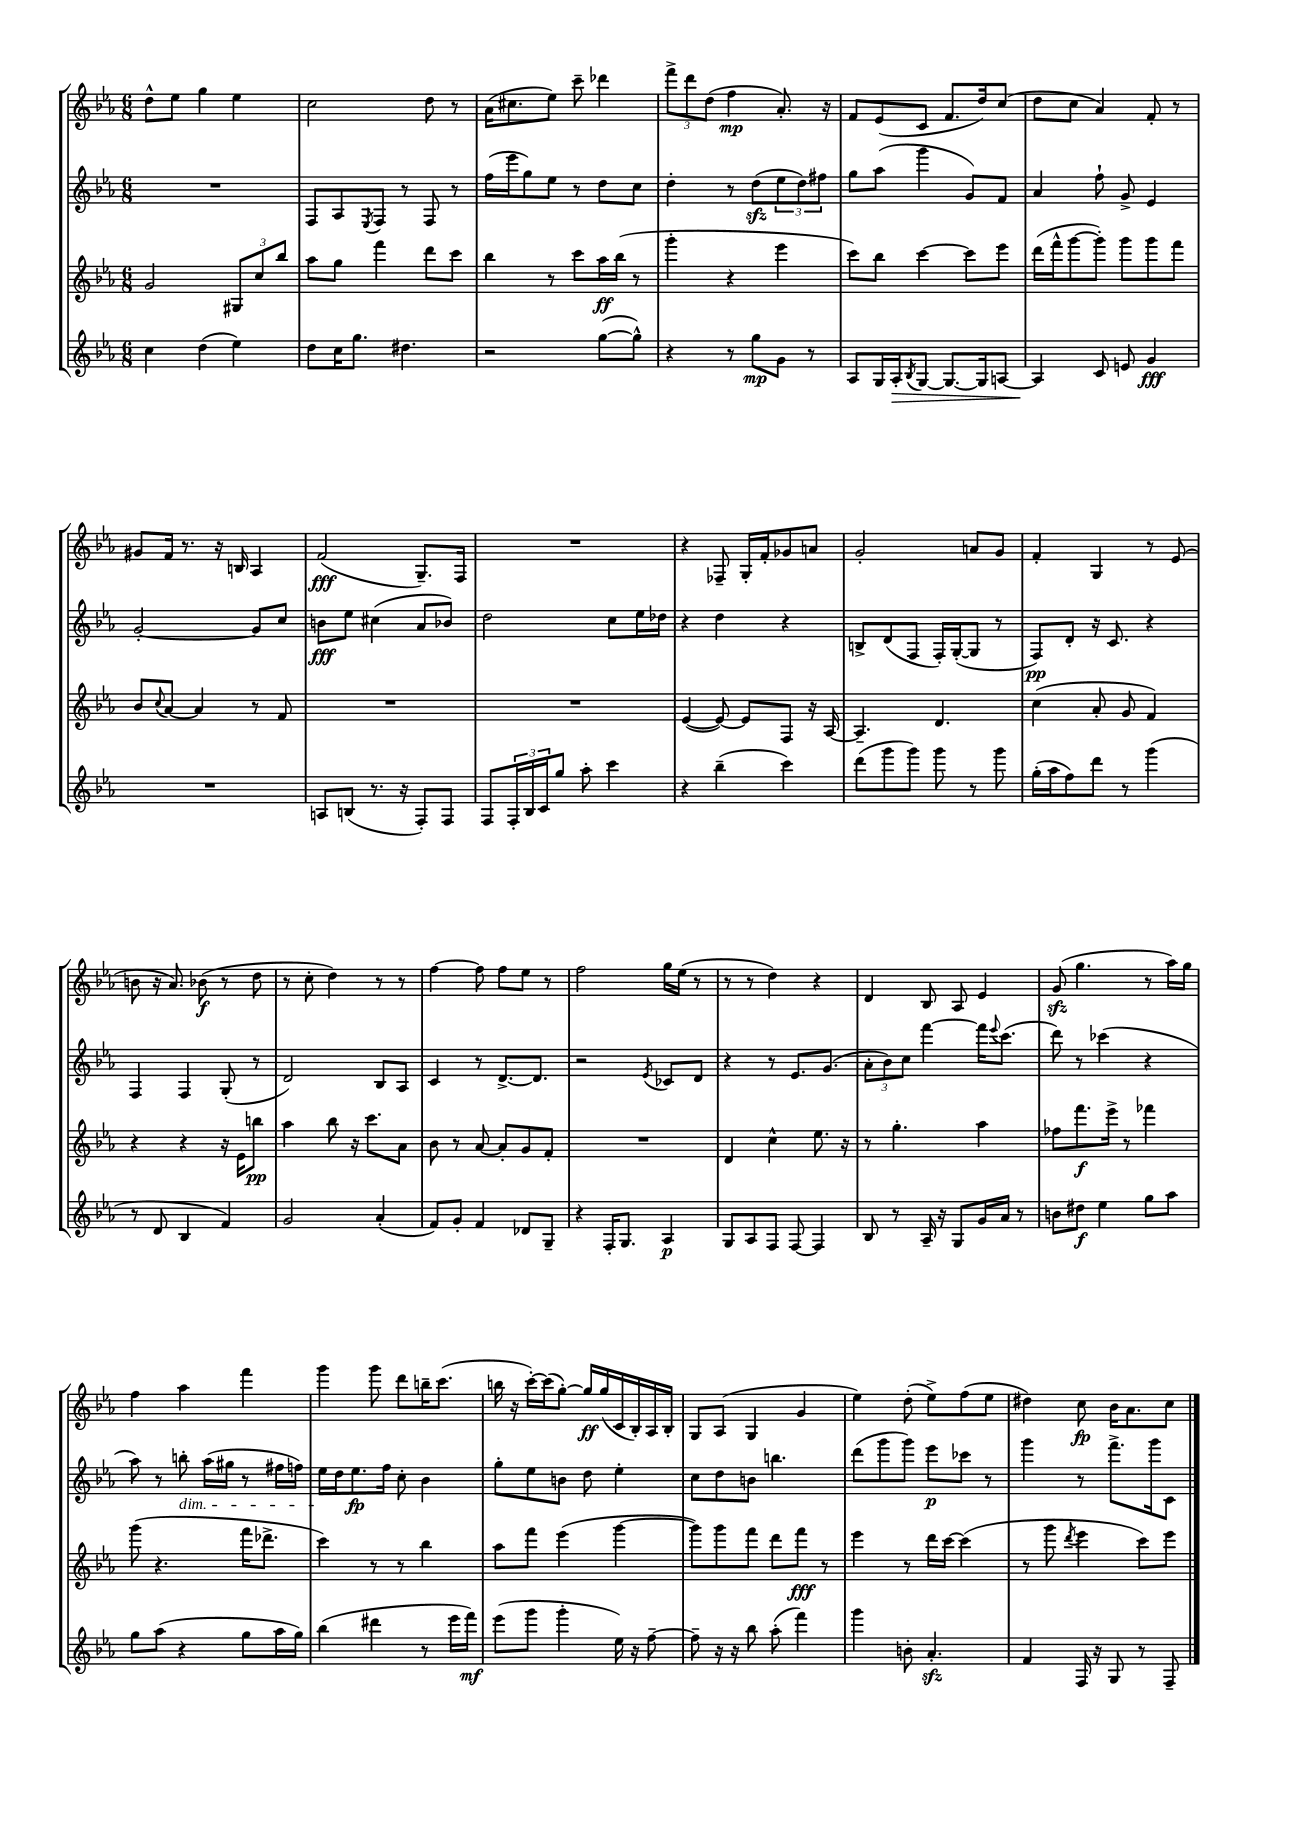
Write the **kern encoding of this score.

**kern	**dynam	**kern	**dynam	**kern	**dynam	**kern	**dynam
*part4	*part4	*part3	*part3	*part2	*part2	*part1	*part1
*staff4	*staff4	*staff3	*staff3	*staff2	*staff2	*staff1	*staff1
*clefG2	*	*clefG2	*	*clefG2	*	*clefG2	*
*k[b-e-a-]	*	*k[b-e-a-]	*	*k[b-e-a-]	*	*k[b-e-a-]	*
*M6/8	*	*M6/8	*	*M6/8	*	*M6/8	*
=26	=26	=26	=26	=26	=26	=26	=26
4cc\	.	2g/	.	2.r	.	8dd^^\L	.
.	.	.	.	.	.	8ee-\J	.
(4dd\	.	.	.	.	.	4gg\	.
4ee-\)	.	12G#X/L	.	.	.	4ee-\	.
.	.	12cc/	.	.	.	.	.
.	.	12bb-/J	.	.	.	.	.
=27	=27	=27	=27	=27	=27	=27	=27
8dd\L	.	8aa-\L	.	8F/L	.	2cc\	.
16cc\K	.	8gg\J	.	8A-/	.	.	.
8.gg\J	.	.	.	.	.	.	.
.	.	.	.	8qE-/	.	.	.
.	.	4fff\	.	8F/J	.	.	.
4.dd#X\	.	.	.	8r	.	.	.
.	.	8ddd\L	.	8F/	.	8dd\	.
.	.	8ccc\J	.	8r	.	8r	.
=28	=28	=28	=28	=28	=28	=28	=28
2r	.	4bb-\	.	(16ff\LL	.	(16a-\KL	.
.	.	.	.	16eee-\J	.	8.cc#X\	.
.	.	.	.	8gg\)	.	.	.
.	.	8r	.	8ee-\J	.	8ee-\J)	.
.	.	8ccc\L	.	8r	.	8ccc~\	.
([8gg\L	.	16aa-\L	ff	8dd\L	.	4ddd-X\	.
.	.	(16bb-\JJ	.	.	.	.	.
8gg^^\J])	.	8r	.	8cc\J	.	.	.
=29	=29	=29	=29	=29	=29	=29	=29
4r	.	4ggg'\	.	4dd'\	.	12fff^\L	.
.	.	.	.	.	.	12ddd\	.
.	.	.	.	.	.	(12dd\J	.
8r	.	4r	.	8r	.	4ff\	mp
8gg\L	mp	.	.	(8ddzz\L	.	.	.
8g\J	.	4eee-\	.	12ee-\	.	8.a-'/)	.
.	.	.	.	12dd\)	.	.	.
8r	.	.	.	.	.	.	.
.	.	.	.	12ff#X\J	.	.	.
.	.	.	.	.	.	16r	.
=30	=30	=30	=30	=30	=30	=30	=30
8A-/L	.	8ccc\L)	.	8gg\L	.	8f/L	.
16G/L	.	8bb-\J	.	(8aa-\J	.	(8e-/	.
!	!LO:HP:b	!	!	!	!	!	!
16A-'/J	>	.	.	.	.	.	.
8qB-/	.	.	.	.	.	.	.
[8G/J	.	[4ccc\	.	4ggg\	.	8c/J	.
8.G/L_	.	.	.	.	.	8.f/L	.
.	.	8ccc\L]	.	8g/L)	.	.	.
16G/k]	.	.	.	.	.	16dd/k)	.
[8An/J	.	8eee-\J	.	8f/J	.	(8cc/J	.
=31	=31	=31	=31	=31	=31	=31	=31
4A/]	.	(16ddd\LL	.	4a-/	.	8dd\L	.
.	.	16fff^^\J	.	.	.	.	.
.	.	[8ggg\	.	.	.	8cc\J	.
8c/	]	8ggg'\J])	.	8ff`\	.	4a-/)	.
8en/	.	8ggg\L	.	8g^/	.	.	.
4g/	fff	8ggg\	.	4e-/	.	8f'/	.
.	.	8fff\J	.	.	.	8r	.
!!LO:LB:g=z
=32	=32	=32	=32	=32	=32	=32	=32
2.r	.	8b-/L	.	[2g'/	.	8g#X/L	.
.	.	8qqcc/	.	.	.	.	.
.	.	[8a-/J	.	.	.	16f/Jk	.
.	.	.	.	.	.	8.r	.
.	.	4a-/]	.	.	.	.	.
.	.	.	.	.	.	16r	.
.	.	.	.	.	.	16Bn/	.
.	.	8r	.	8g/L]	.	4A-/	.
.	.	8f/	.	8cc/J	.	.	.
=33	=33	=33	=33	=33	=33	=33	=33
8An/L	.	2.r	.	8bn\L	fff	(2f/	fff
(8Bn/J	.	.	.	8ee-\J	.	.	.
8.r	.	.	.	(4cc#X\	.	.	.
16r	.	.	.	.	.	.	.
8F'/L)	.	.	.	8a-/L	.	8.G~/L)	.
8F/J	.	.	.	8b-X/J)	.	.	.
.	.	.	.	.	.	16F/Jk	.
=34	=34	=34	=34	=34	=34	=34	=34
8F/L	.	2.r	.	2dd\	.	2.r	.
24F'/L	.	.	.	.	.	.	.
24B-/	.	.	.	.	.	.	.
24c/J	.	.	.	.	.	.	.
8gg/J	.	.	.	.	.	.	.
8aa-'\	.	.	.	.	.	.	.
4ccc\	.	.	.	8cc\L	.	.	.
.	.	.	.	16ee-\L	.	.	.
.	.	.	.	16dd-X\JJ	.	.	.
=35	=35	=35	=35	=35	=35	=35	=35
4r	.	([4e-/	.	4r	.	4r	.
(4bb-~\	.	8e-/_)	.	4dd\	.	8F-X~/	.
.	.	8e-/L]	.	.	.	16G'/LL	.
.	.	.	.	.	.	16f'/J	.
4ccc\)	.	8F/J	.	4r	.	8g-X/	.
.	.	16r	.	.	.	8an/J	.
.	.	[16A-/	.	.	.	.	.
=36	=36	=36	=36	=36	=36	=36	=36
(8ddd\L	.	4.A-~/]	.	8Bn^/L	.	2g'/	.
8ggg\	.	.	.	(8d/	.	.	.
8ggg\J)	.	.	.	8F/J	.	.	.
8ggg\	.	4.d/	.	16F'/LL)	.	.	.
.	.	.	.	([16G'/J	.	.	.
8r	.	.	.	8G/J]	.	8an/L	.
8ggg\	.	.	.	8r	.	8g/J	.
=37	=37	=37	=37	=37	=37	=37	=37
(16gg'\LL	.	(4cc\	.	8F/L)	pp	4f'/	.
16aa-\J	.	.	.	.	.	.	.
8ff\)	.	.	.	8d'/J	.	.	.
8ddd\J	.	8a-'/	.	16r	.	4G/	.
.	.	.	.	8.c/	.	.	.
8r	.	8g/	.	.	.	.	.
(4ggg\	.	4f/)	.	4r	.	8r	.
.	.	.	.	.	.	(8e-/	.
!!LO:LB:g=z
=38	=38	=38	=38	=38	=38	=38	=38
8r	.	4r	.	4F/	.	8bn\	.
8d/	.	.	.	.	.	16r	.
.	.	.	.	.	.	8.a-/)	.
4B-/	.	4r	.	4F/	.	.	.
.	.	.	.	.	.	(8b-X\	f
4f/)	.	16r	.	(8G'/	.	8r	.
.	.	16e-\KL	.	.	.	.	.
.	.	8bbn\J	pp	8r	.	8dd\	.
=39	=39	=39	=39	=39	=39	=39	=39
2g/	.	4aa-\	.	2d/)	.	8r	.
.	.	.	.	.	.	8cc'\	.
.	.	8bb-\	.	.	.	4dd\)	.
.	.	16r	.	.	.	.	.
.	.	8.ccc\L	.	.	.	.	.
(4a-'/	.	.	.	8B-/L	.	8r	.
.	.	8a-\J	.	8A-/J	.	8r	.
=40	=40	=40	=40	=40	=40	=40	=40
8f/L)	.	8b-\	.	4c/	.	[4ff\	.
8g'/J	.	8r	.	.	.	.	.
4f/	.	[8a-/	.	8r	.	8ff\]	.
.	.	8a-'/L]	.	[8.d^/L	.	8ff\L	.
8d-X/L	.	8g/	.	.	.	8ee-\J	.
.	.	.	.	8.d/J]	.	.	.
8G~/J	.	8f'/J	.	.	.	8r	.
=41	=41	=41	=41	=41	=41	=41	=41
4r	.	2.r	.	2r	.	2ff\	.
16F'/KL	.	.	.	.	.	.	.
8.G/J	.	.	.	.	.	.	.
.	.	.	.	8qe-/	.	.	.
4A-/	p	.	.	8c-X/L	.	16gg\LL	.
.	.	.	.	.	.	(16ee-\JJ	.
.	.	.	.	8d/J	.	8r	.
=42	=42	=42	=42	=42	=42	=42	=42
8G/L	.	4d/	.	4r	.	8r	.
8A-/	.	.	.	.	.	8r	.
8F/J	.	4cc^^\	.	8r	.	4dd\)	.
[8F/	.	.	.	8.e-/L	.	.	.
4F/]	.	8.ee-\	.	.	.	4r	.
.	.	.	.	(8.g/J	.	.	.
.	.	16r	.	.	.	.	.
=43	=43	=43	=43	=43	=43	=43	=43
8B-/	.	8r	.	12a-'\L	.	4d/	.
.	.	.	.	12b-\)	.	.	.
8r	.	4.gg'\	.	.	.	.	.
.	.	.	.	12cc\J	.	.	.
16A-~/	.	.	.	[4fff\	.	8B-/	.
16r	.	.	.	.	.	.	.
8G/L	.	.	.	.	.	8A-/	.
16g/L	.	4aa-\	.	16fff\KL]	.	4e-/	.
.	.	.	.	8qqeee-/	.	.	.
16a-/JJ	.	.	.	(8.ccc\J	.	.	.
8r	.	.	.	.	.	.	.
=44	=44	=44	=44	=44	=44	=44	=44
8bn\L	.	8ff-X\L	.	8ddd\)	.	(8gzz/	.
8dd#X\J	f	8.fff\	f	8r	.	4.gg\	.
4ee-\	.	.	.	(4ccc-X\	.	.	.
.	.	16eee-^\Jk	.	.	.	.	.
.	.	8r	.	.	.	.	.
8gg\L	.	4fff-X\	.	4r	.	8r	.
8aa-\J	.	.	.	.	.	16aa-\LL)	.
.	.	.	.	.	.	16gg\JJ	.
!!LO:LB:g=z
=45	=45	=45	=45	=45	=45	=45	=45
8gg\L	.	(8ggg\	.	8aa-\)	.	4ff\	.
(8aa-\J	.	4.r	.	8r	.	.	.
!	!	!	!	!LO:TX:b:i:t=dim.	!	!	!
4r	.	.	.	8bbn'\	.	4aa-\	.
.	.	.	.	(16aa-\LL	.	.	.
.	.	.	.	16gg#X\JJ	.	.	.
8gg\L	.	16fff\KL	.	8r	.	4fff\	.
.	.	8.ddd-X^\J	.	.	.	.	.
16aa-\L	.	.	.	16ff#X\LL	.	.	.
16gg\JJ)	.	.	.	16ffn\JJ)	.	.	.
=46	=46	=46	=46	=46	=46	=46	=46
(4bb-\	.	4ccc\)	.	16ee-\LL	.	4ggg\	.
.	.	.	.	16dd\J	.	.	.
.	.	.	.	8.ee-\	fp	.	.
4ddd#X\	.	8r	.	.	.	8ggg\	.
.	.	.	.	16ff\Jk	.	.	.
.	.	8r	.	8cc'\	.	8ddd\L	.
8r	.	4bb-\	.	4b-\	.	16bbn~\K	.
.	.	.	.	.	.	(8.ccc\J	.
16eee-\LL	.	.	.	.	.	.	.
16fff\JJ)	mf	.	.	.	.	.	.
=47	=47	=47	=47	=47	=47	=47	=47
(8eee-\L	.	8aa-\L	.	8gg'\L	.	16bbn\	.
.	.	.	.	.	.	16r	.
8ggg\J	.	8fff\J	.	8ee-\	.	[16ccc'\LL)	.
.	.	.	.	.	.	(16ccc\J]	.
4ggg'\	.	(4eee-\	.	8bn\J	.	[8gg'\J)	.
.	.	.	.	8dd\	.	16gg/LL]	ff
.	.	.	.	.	.	(16gg/	.
16ee-\)	.	[4ggg\	.	4ee-'\	.	16c/	.
16r	.	.	.	.	.	16B-'/)	.
[8ff~\	.	.	.	.	.	16A-/	.
.	.	.	.	.	.	16B-'/JJ	.
=48	=48	=48	=48	=48	=48	=48	=48
8ff~\]	.	8ggg\L])	.	8cc\L	.	8G/L	.
16r	.	8ggg\	.	8dd\	.	(8A-/J	.
16r	.	.	.	.	.	.	.
8bb-\	.	8fff\J	.	8bn\J	.	4G/	.
(8aa-'\	.	8ddd\L	.	4.bbn\	.	.	.
4fff\)	.	8fff\J	fff	.	.	4g/	.
.	.	8r	.	.	.	.	.
=49	=49	=49	=49	=49	=49	=49	=49
4ggg\	.	4eee-\	.	(8ddd\L	.	4ee-\)	.
.	.	.	.	8ggg\	.	.	.
8bn'\	.	8r	.	8ggg\J)	.	(8dd'\	.
4.a-zz'/	.	16ddd\LL	.	8eee-\L	p	8ee-^\L)	.
.	.	[16ccc\JJ	.	.	.	.	.
.	.	(4ccc\]	.	8ccc-X\J	.	(8ff\	.
.	.	.	.	8r	.	8ee-\J	.
=50	=50	=50	=50	=50	=50	=50	=50
4f/	.	8r	.	4ggg\	.	4dd#X\)	.
.	.	8ggg\	.	.	.	.	.
.	.	8qddd/	.	.	.	.	.
16F/	.	4eee-\	.	8r	.	8cc\	fp
16r	.	.	.	.	.	.	.
8G/	.	.	.	8.fff^\L	.	16b-\KL	.
.	.	.	.	.	.	8.a-\	.
8r	.	8ccc\L)	.	.	.	.	.
.	.	.	.	16ggg\k	.	.	.
8F~/	.	8eee-\J	.	8c\J	.	8cc\J	.
==	==	==	==	==	==	==	==
*-	*-	*-	*-	*-	*-	*-	*-
